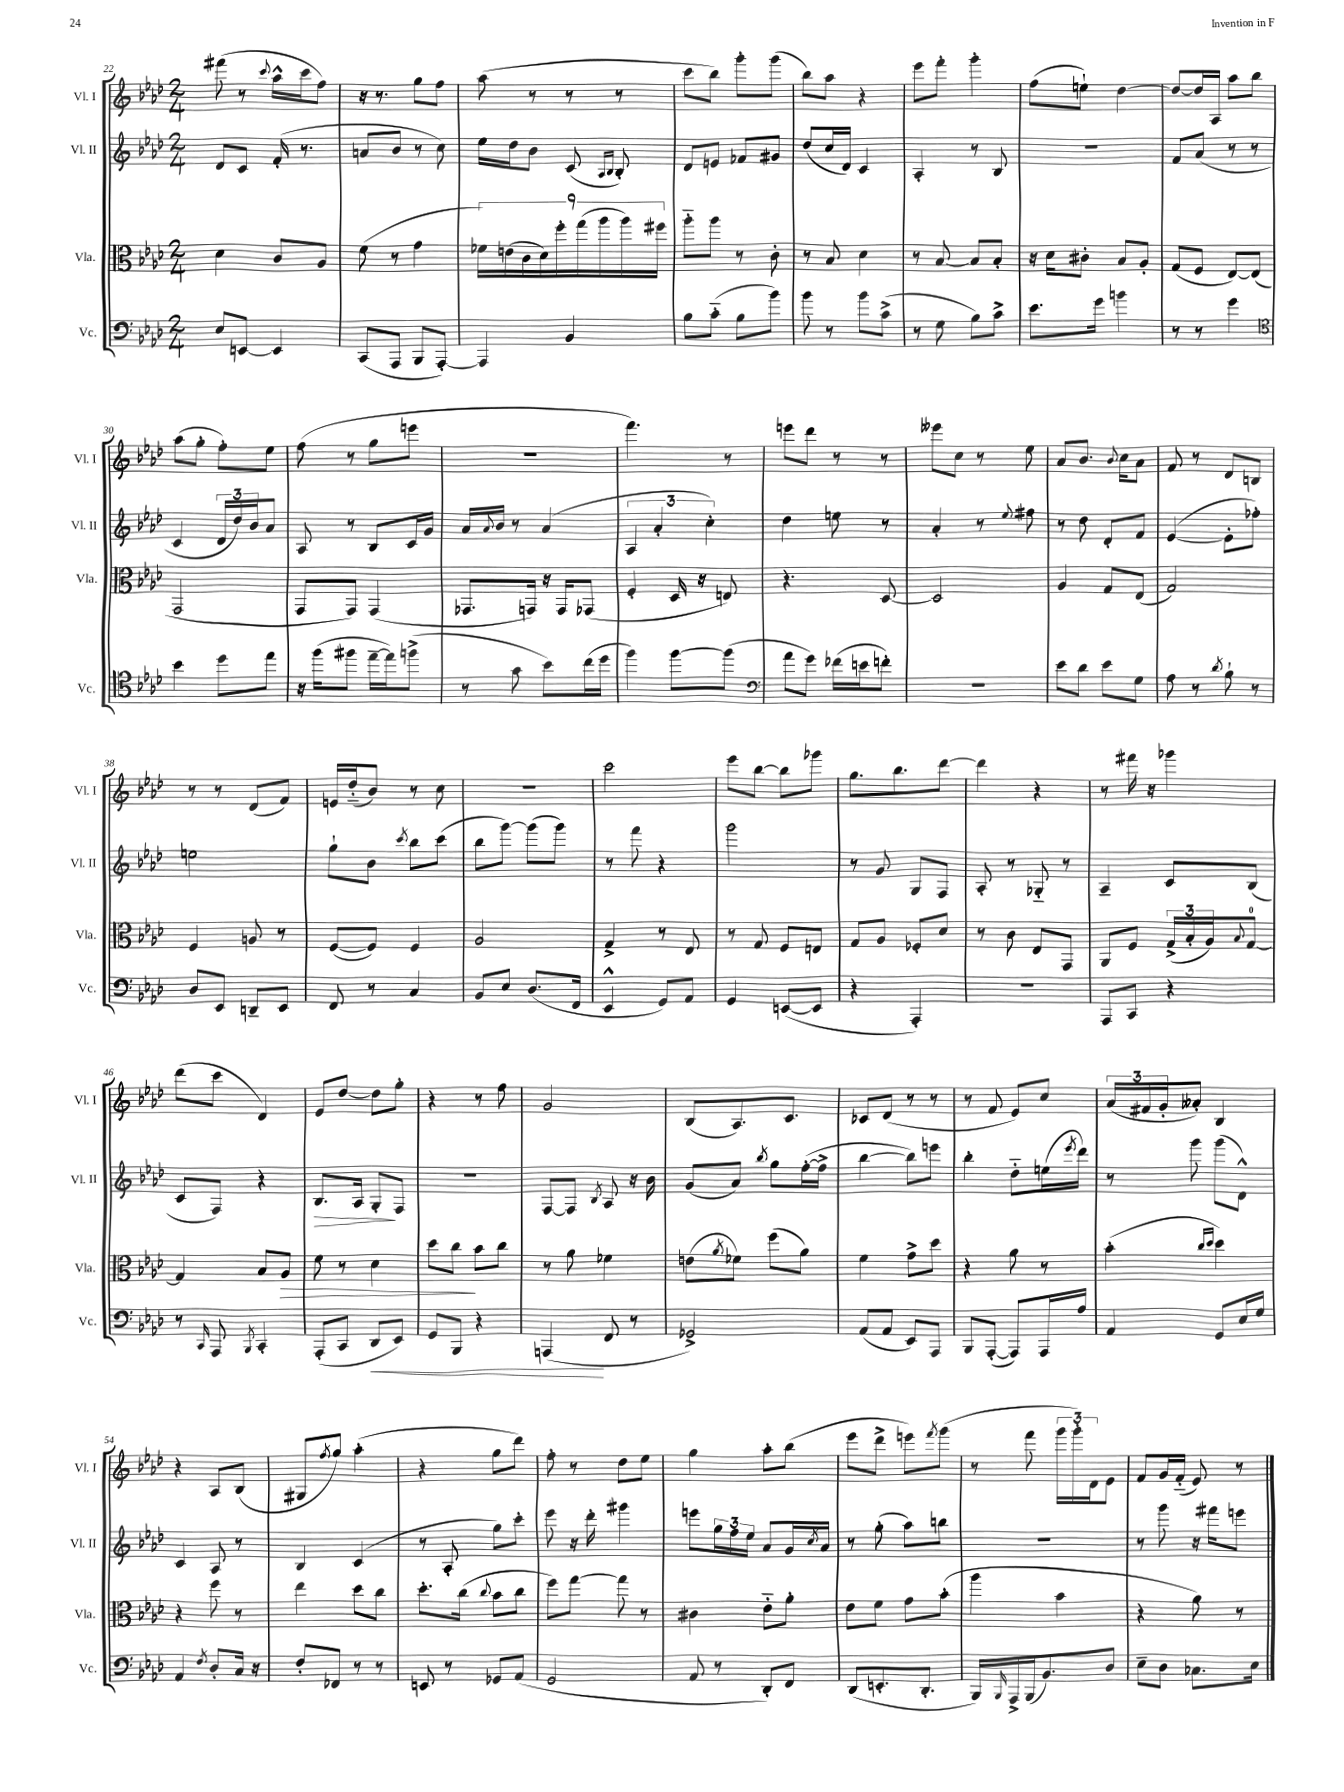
<<
\new StaffGroup <<
\new Staff = "s0" \with { instrumentName = "Vl. I" shortInstrumentName = "Vl. I" } {
    \clef treble \key aes \major \numericTimeSignature \time 2/4
    fis'''8( r8 \appoggiatura { c'''8 } aes''16-^ c'''16 f''8) |
    r16 r8. g''8 f''8 |
    aes''8( r8 r8 r8 |
    c'''8 bes''8) g'''8-. g'''8( |
    bes''8) aes''8 r4 |
    ees'''8 f'''8-. g'''4-. |
    f''8( e''8-!) des''4~ |
    des''8~ des''16 aes16 aes''8 bes''8 |
    aes''8( g''8-. f''8-.) ees''8 |
    f''8( r8 g''8 e'''8 |
    R2 |
    f'''4.) r8 |
    e'''8 des'''8 r8 r8 |
    eeses'''8 c''8 r8 ees''8 |
    aes'8 bes'8. \appoggiatura { bes'8 } c''16 aes'8 |
    f'8 r8 des'8 b8 |
    r8 r8 des'8( f'8) |
    e'16 des''16-_( bes'8) r8 c''8 |
    R2 |
    c'''2 |
    ees'''8 bes''8~ bes''8 ges'''8 |
    g''8. bes''8. des'''8~ |
    des'''4 r4 |
    r8 fis'''16 r16 ges'''4 |
    des'''8( c'''8 des'4) |
    ees'8 des''8~ des''8 g''8-. |
    r4 r8 f''8 |
    g'2 |
    bes8( aes8.) c'8. |
    ces'8 des'8( r8 r8 |
    r8 f'8 ees'8) c''8 |
    \tuplet 3/2 { aes'16( fis'16 g'16-. } aeses'8-.) bes4 |
    r4 aes8 bes8( |
    gis8 \acciaccatura { f''8 } g''8) aes''4-.( |
    r4 g''8 des'''8) |
    f''8-. r8 des''8 ees''8 |
    g''4 aes''8-. bes''8( |
    ees'''8 des'''8-> e'''8) \acciaccatura { f'''8 } g'''8( |
    r8 f'''8 \tuplet 3/2 { g'''16 g'''16-.) des'16 } ees'8 |
    f'8 g'16 f'16-_( ees'8) r8 \bar "|." |
}
\new Staff = "s1" \with { instrumentName = "Vl. II" shortInstrumentName = "Vl. II" } {
    \clef treble \key aes \major \numericTimeSignature \time 2/4
    des'8 c'8 f'16-.( r8. |
    a'8 bes'8 r8 c''8) |
    ees''16 des''16 bes'8 c'8( \grace { aes16 bes16 } bes8-.) |
    des'8 e'8 fes'8 gis'8 |
    des''8( c''16 des'16) c'4 |
    aes4-. r8 bes8 |
    R2 |
    f'8 aes'8( r8 r8 |
    c'4 \tuplet 3/2 { des'16 des''16) bes'16 } aes'8 |
    aes8 r8 bes8 c'16 g'16 |
    aes'16 \appoggiatura { aes'8 } bes'16 r8 aes'4( |
    \tuplet 3/2 { aes4 aes'4-. c''4-.) } |
    des''4 e''8 r8 |
    aes'4-. r8 \appoggiatura { ees''8 } fis''8 |
    r8 des''8 des'8-. f'8 |
    ees'4~( ees'8-. fes''8-.) |
    e''2 |
    g''8-! bes'8 \acciaccatura { c'''8 } bes''8 c'''8( |
    bes''8 g'''8~) g'''8( g'''8) |
    r8 f'''8 r4 |
    g'''2 |
    r8 g'8 g8 f8 |
    aes8-. r8 ges8-_ r8 |
    aes4-- c'8 bes8( |
    c'8 f8) r4 |
    bes8.\> aes16 g8-.\! f8 |
    R2 |
    f8~ f8 \acciaccatura { bes8 } aes8 r16 bes'16 |
    g'8( aes'8) \acciaccatura { bes''8 } g''8 f''16~-.( f''16-> |
    bes''4~ bes''8) e'''8 |
    bes''4-. des''8-_ e''16( \acciaccatura { ees'''8 } des'''16) |
    r8 g'''8 g'''8( des'8-^) |
    c'4 aes8 r8 |
    bes4 c'4( |
    r8 aes8-. g''8) c'''8-. |
    ees'''8 r16 des'''16-. gis'''4 |
    e'''8 \tuplet 3/2 { g''16 f''16 ees''16 } aes'8 g'16 \acciaccatura { c''8 } aes'16 |
    r8 g''8-.( aes''8) b''8 |
    r2 |
    r8 g'''8 r16 fis'''16 e'''8 \bar "|." |
}
\new Staff = "s2" \with { instrumentName = "Vla." shortInstrumentName = "Vla." } {
    \clef alto \key aes \major \numericTimeSignature \time 2/4
    des'4 c'8 aes8 |
    f'8( r8 g'4 |
    \tuplet 9/8 { fes'16) e'16( c'16 des'16) f''16-. g''16( aes''16 aes''16) fis''16 } |
    aes''8-_ aes''8 r8 c'8-. |
    r8 bes8 des'4 |
    r8 bes8~ bes8 bes8-. |
    r16 des'16 cis'8-. bes8 aes8-. |
    g8( f8 ees8~) ees8( |
    g,2 |
    g,8 g,8) g,4( |
    ges,8. g,16) r16 g,16 ges,8( |
    f4-. des16 r16 e8) |
    r4. des8~ |
    des2 |
    aes4 g8 ees8( |
    g2) |
    f4 a8 r8 |
    f8~( f8) f4 |
    aes2 |
    g4-> r8 ees8 |
    r8 g8 f8 e8 |
    g8 aes8 fes8-. des'8 |
    r8 c'8 ees8 g,8 |
    aes,8 f8 \tuplet 3/2 { g16->( bes16-. aes16) } \appoggiatura { bes8 } g8-0~ |
    g4 bes8 aes8\> |
    f'8 r8 des'4 |
    des''8 c''8\! bes'8 c''8 |
    r8 aes'8 fes'4 |
    e'8( \acciaccatura { aes'8 } fes'8) f''8( aes'8) |
    f'4 g'8-> des''8 |
    r4 aes'8 r8 |
    bes'4-.( \grace { c''16 des''16 } des''4) |
    r4 f''8 r8 |
    ees''4 des''8 c''8 |
    des''8.-. c''16( \appoggiatura { c''8 } bes'8 c''8 |
    f''8) g''8~ g''8 r8 |
    cis'4 ees'8-_ aes'8-. |
    ees'8 f'8 g'8 bes'8-.( |
    aes''4 bes'4 |
    r4 aes'8) r8 \bar "|." |
}
\new Staff = "s3" \with { instrumentName = "Vc." shortInstrumentName = "Vc." } {
    \clef bass \key aes \major \numericTimeSignature \time 2/4
    ees8 e,8~ e,4 |
    c,8( aes,,8 bes,,8 aes,,8~-.) |
    aes,,4 bes,4 |
    bes8 c'8-_( bes8 bes'8) |
    bes'8 r8 bes'8 c'8->( |
    r8 g8 bes8) c'8-> |
    ees'8. g'16 b'4 |
    r8 r8 g'4 |
    \clef tenor bes'4 des''8 ees''8 |
    r16 f''16( fis''8 ees''16~-- ees''16) f''8->( |
    r8 g'8 bes'8) c''16( des''16 |
    f''4) f''8~ f''8( |
    \clef bass aes'8 g'8) fes'16( e'16 f'8-.) |
    R2 |
    ees'8 des'8 ees'8 g8 |
    aes8 r8 \acciaccatura { des'8 } bes8-! r8 |
    des8 ees,8 d,8-- ees,8 |
    f,8 r8 c4 |
    bes,8 ees8 des8.( f,16 |
    ees,4-^ g,8) aes,8 |
    g,4 e,8~( e,8 |
    r4 aes,,4-.) |
    r2 |
    aes,,8 c,8 r4 |
    r8 \grace { c,16 } aes,,8 \acciaccatura { bes,,8 } c,4-. |
    aes,,8-.( c,8 des,8\< ees,8) |
    g,8 bes,,8 r4 |
    a,,4\!( f,8 r8 |
    ges,2->) |
    aes,8( aes,8 ees,8) aes,,8 |
    bes,,8 aes,,8~-.( aes,,8) aes,,16 aes16 |
    aes,4 g,8 ees16 g16 |
    aes,4 \acciaccatura { f8 } des8-. c16 r16 |
    f8-. fes,8 r8 r8 |
    e,8 r8 ges,8 aes,8( |
    g,2 |
    aes,8 r8 des,8-.) f,8 |
    des,8( e,8.-. des,8.-. |
    bes,,16) \grace { bes,,16 } aes,,16-> bes,,16( bes,8.) des8 |
    ees8-- des8 ces8. ees16 \bar "|." |
}
>>
>>
\layout { \context { \Score currentBarNumber = #22 } }
